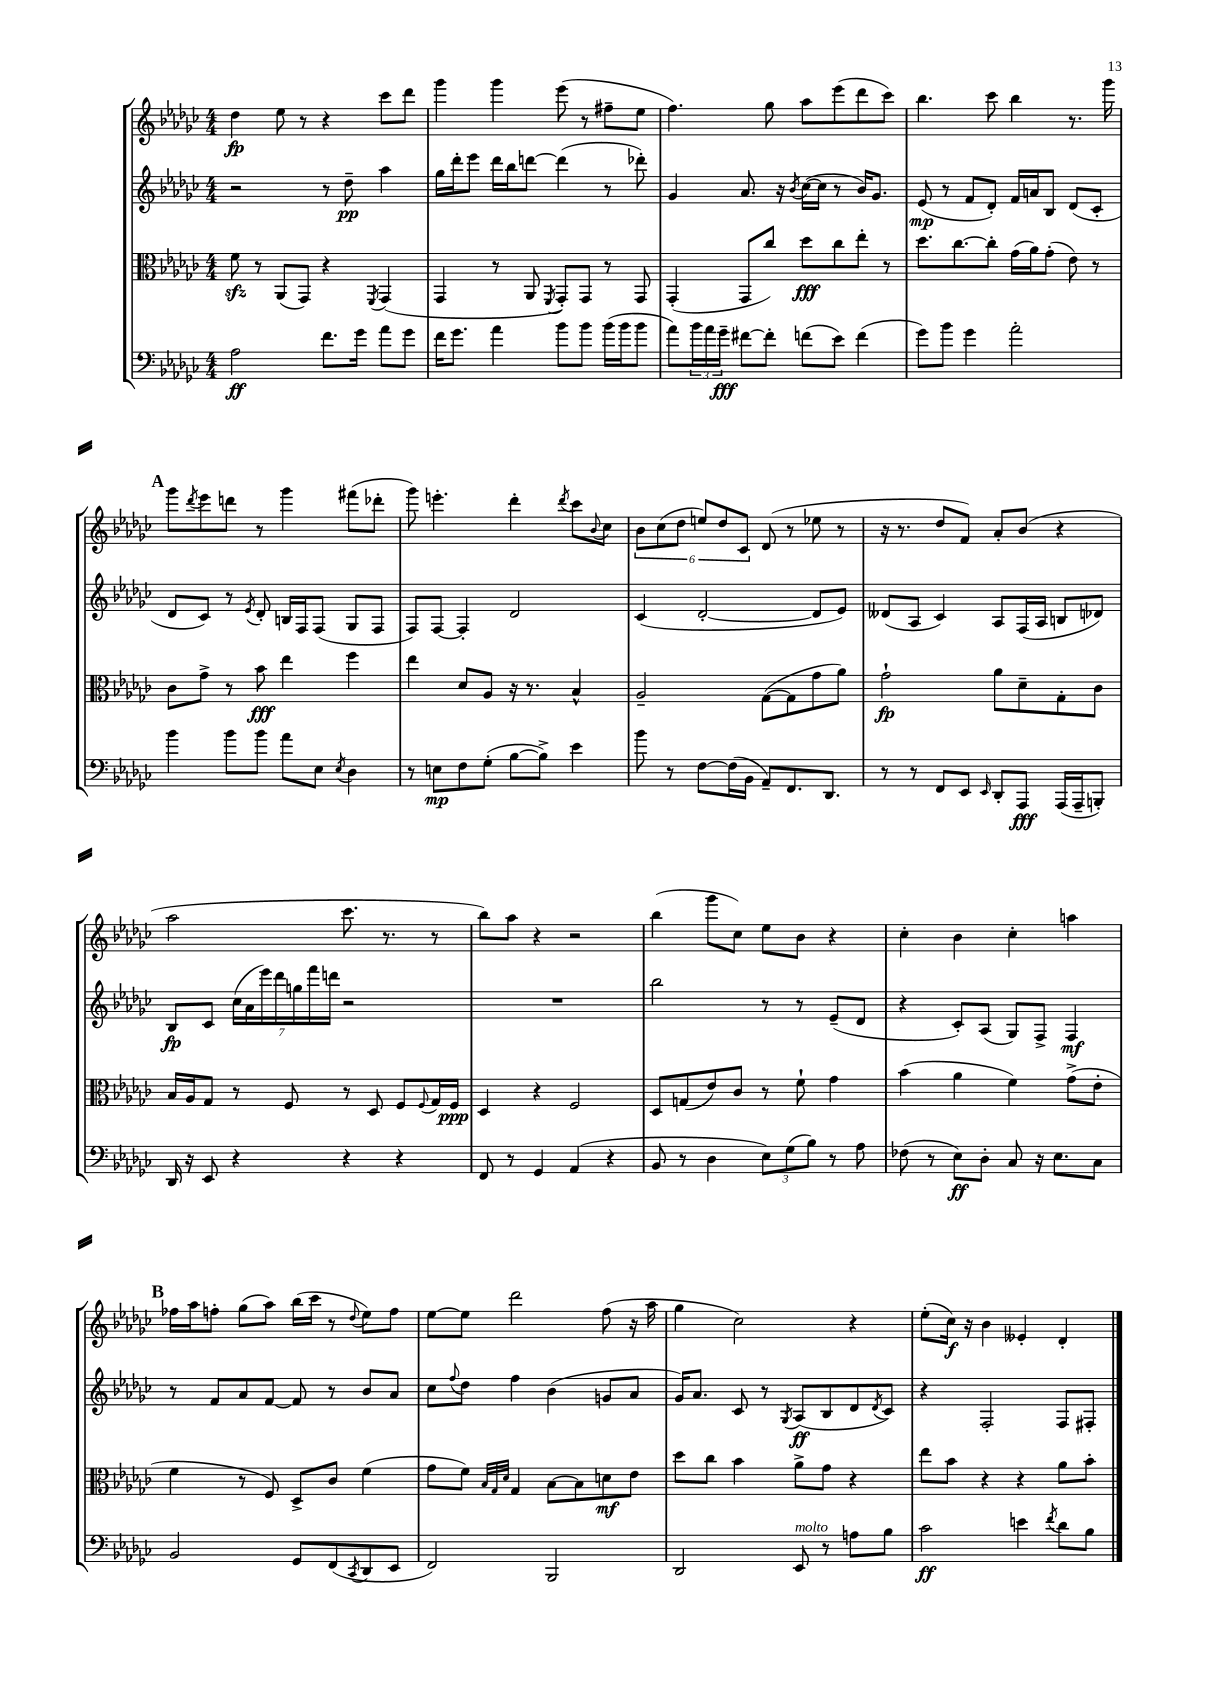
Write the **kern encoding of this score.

**kern	**dynam	**kern	**dynam	**kern	**dynam	**kern	**dynam
*part4	*part4	*part3	*part3	*part2	*part2	*part1	*part1
*staff4	*staff4	*staff3	*staff3	*staff2	*staff2	*staff1	*staff1
*clefF4	*	*clefC3	*	*clefG2	*	*clefG2	*
*k[b-e-a-d-g-c-]	*	*k[b-e-a-d-g-c-]	*	*k[b-e-a-d-g-c-]	*	*k[b-e-a-d-g-c-]	*
*M4/4	*	*M4/4	*	*M4/4	*	*M4/4	*
=1	=1	=1	=1	=1	=1	=1	=1
2A-\	ff	8fzz\	.	2r	.	4dd-\	fp
.	.	8r	.	.	.	.	.
.	.	(8AA-/L	.	.	.	8ee-\	.
.	.	8GG-/J)	.	.	.	8r	.
8.f\L	.	4r	.	8r	.	4r	.
.	.	.	.	8dd-~\	pp	.	.
16g-\Jk	.	.	.	.	.	.	.
.	.	8qFF/	.	.	.	.	.
8a-\L	.	(4GG-/	.	4aa-\	.	8ccc-\L	.
8g-\J	.	.	.	.	.	8ddd-\J	.
=2	=2	=2	=2	=2	=2	=2	=2
16f\KL	.	4GG-/	.	16gg-\LL	.	4ggg-\	.
8.g-\J	.	.	.	16ddd-'\J	.	.	.
.	.	.	.	8eee-\J	.	.	.
4a-\	.	8r	.	16ddd-\LL	.	4ggg-\	.
.	.	.	.	16bb-\J	.	.	.
.	.	8AA-/	.	[8dddn\J	.	.	.
.	.	8qFF/	.	.	.	.	.
8b-\L	.	8GG-'/L)	.	(4ddd\]	.	(8eee-\	.
8b-\J	.	8GG-/J	.	.	.	8r	.
(16b-\LL	.	8r	.	8r	.	8ff#X~\L	.
16b-\J	.	.	.	.	.	.	.
8b-\J	.	8GG-/	.	8ddd-X'\)	.	8ee-\J	.
=3	=3	=3	=3	=3	=3	=3	=3
8a-\L)	.	(4GG-'/	.	4g-/	.	4.ff\)	.
24b-\L	.	.	.	.	.	.	.
24a-\	.	.	.	.	.	.	.
24g-~\JJ	fff	.	.	.	.	.	.
[8f#X\L	.	8GG-/L	.	8.a-/	.	.	.
8f#'\J]	.	8cc-/J)	.	.	.	8gg-\	.
.	.	.	.	16r	.	.	.
.	.	.	.	8qb-/	.	.	.
(8fn\L	.	8dd-\L	fff	([16cc-\LL	.	8aa-\L	.
.	.	.	.	16cc-\JJ]	.	.	.
8e-\J)	.	8cc-\	.	8r	.	(8eee-\	.
(4f\	.	8ee-'\J	.	16b-/KL)	.	8ddd-\	.
.	.	.	.	8.g-/J	.	.	.
.	.	8r	.	.	.	8ccc-\J)	.
=4	=4	=4	=4	=4	=4	=4	=4
8g-\L)	.	8.dd-\L	.	(8e-/	mp	4.bb-\	.
8b-\J	.	.	.	8r	.	.	.
.	.	[8.cc-\	.	.	.	.	.
4g-\	.	.	.	8f/L	.	.	.
.	.	8cc-'\J]	.	8d-'/J)	.	8ccc-\	.
2a-'\	.	(16g-\LL	.	16f/LL	.	4bb-\	.
.	.	16a-\J)	.	16an/J	.	.	.
.	.	(8g-'\J	.	8B-/J	.	.	.
.	.	8e-\)	.	(8d-/L	.	8.r	.
.	.	8r	.	8c-'/J	.	.	.
.	.	.	.	.	.	16ggg-\	.
!!LO:LB:g=z
!!LO:REH:place=s1:t=A
=5	=5	=5	=5	=5	=5	=5	=5
4b-\	.	8c-\L	.	8d-/L	.	8ggg-\L	.
.	.	.	.	.	.	8qddd-/	.
.	.	8g-^\J	.	8c-/J)	.	8eee-\	.
8b-\L	.	8r	.	8r	.	8dddn\J	.
.	.	.	.	8qe-/	.	.	.
8b-\J	.	8b-\	fff	8d-'/	.	8r	.
8a-\L	.	4ee-\	.	16Bn/LL	.	4ggg-\	.
.	.	.	.	16F/J	.	.	.
8E-\J	.	.	.	(8F/J	.	.	.
8qE-/	.	.	.	.	.	.	.
4D-\	.	4ff\	.	8G-/L	.	(8fff#X\L	.
.	.	.	.	8F/J	.	8ddd-X'\J	.
=6	=6	=6	=6	=6	=6	=6	=6
8r	.	4ee-\	.	8F/L)	.	8ggg-\)	.
8En\L	mp	.	.	[8F/J	.	4.eeen'\	.
8F\	.	8d-/L	.	4F'/]	.	.	.
(8G-'\J	.	8A-/J	.	.	.	.	.
[8B-\L	.	16r	.	2d-/	.	4ddd-'\	.
.	.	8.r	.	.	.	.	.
8B-^\J])	.	.	.	.	.	.	.
.	.	.	.	.	.	8qddd-/	.
4e-\	.	4B-^^/	.	.	.	8ccc-\L	.
.	.	.	.	.	.	8qqb-/	.
.	.	.	.	.	.	8cc-\J	.
=7	=7	=7	=7	=7	=7	=7	=7
8b-\	.	2A-~/	.	(4c-/	.	12b-\L	.
.	.	.	.	.	.	(12cc-\	.
8r	.	.	.	.	.	.	.
.	.	.	.	.	.	12dd-\J	.
[8F\L	.	.	.	[2d-'/	.	12een/L)	.
.	.	.	.	.	.	12dd-/	.
(16F\L]	.	.	.	.	.	.	.
.	.	.	.	.	.	12c-/J	.
16BB-\JJ	.	.	.	.	.	.	.
8AA-~/L)	.	([8G-\L	.	.	.	(8d-/	.
8.FF/	.	8G-\]	.	.	.	8r	.
.	.	8g-\	.	8d-/L]	.	8ee-X\	.
8.DD-/J	.	.	.	.	.	.	.
.	.	8a-\J)	.	8e-/J)	.	8r	.
=8	=8	=8	=8	=8	=8	=8	=8
8r	.	2g-`\	fp	(8d--X/L	.	16r	.
.	.	.	.	.	.	8.r	.
8r	.	.	.	8A-/J	.	.	.
8FF/L	.	.	.	4c-/)	.	8dd-/L	.
8EE-/J	.	.	.	.	.	8f/J)	.
16qqEE-/	.	.	.	.	.	.	.
8DD-'/L	.	8a-\L	.	8A-/L	.	8a-'/L	.
8AAA-/J	fff	8d-~\	.	(16F/L	.	(8b-/J	.
.	.	.	.	16A-/JJ	.	.	.
(16AAA-/LL	.	8G-'\	.	8Bn/L	.	4r	.
16AAA-~/J	.	.	.	.	.	.	.
8BBBn'/J)	.	8c-\J	.	8d-X/J)	.	.	.
!!LO:LB:g=z
=9	=9	=9	=9	=9	=9	=9	=9
16DD-/	.	16B-/LL	.	8B-/L	fp	2aa-\	.
16r	.	16A-/J	.	.	.	.	.
8EE-/	.	8G-/J	.	8c-/J	.	.	.
4r	.	8r	.	(28cc-\LL	.	.	.
.	.	.	.	28a-\	.	.	.
.	.	.	.	28eee-\)	.	.	.
.	.	.	.	28ddd-\	.	.	.
.	.	8F/	.	.	.	.	.
.	.	.	.	28ggn\	.	.	.
.	.	.	.	28fff\	.	.	.
.	.	.	.	28dddn\JJ	.	.	.
4r	.	8r	.	2r	.	8.ccc-\	.
.	.	8D-/	.	.	.	.	.
.	.	.	.	.	.	8.r	.
4r	.	8F/L	.	.	.	.	.
.	.	8qqF/	.	.	.	.	.
.	.	16G-/L	.	.	.	8r	.
.	.	16F/JJ	ppp	.	.	.	.
=10	=10	=10	=10	=10	=10	=10	=10
8FF/	.	4D-/	.	1r	.	8bb-\L)	.
8r	.	.	.	.	.	8aa-\J	.
4GG-/	.	4r	.	.	.	4r	.
(4AA-/	.	2F/	.	.	.	2r	.
4r	.	.	.	.	.	.	.
=11	=11	=11	=11	=11	=11	=11	=11
8BB-/	.	8D-/L	.	2bb-\	.	(4bb-\	.
8r	.	(8Gn/	.	.	.	.	.
4D-\	.	8e-/)	.	.	.	8ggg-\L	.
.	.	8c-/J	.	.	.	8cc-\J)	.
12E-\L)	.	8r	.	8r	.	8ee-\L	.
(12G-\	.	.	.	.	.	.	.
.	.	8f`\	.	8r	.	8b-\J	.
12B-\J)	.	.	.	.	.	.	.
8r	.	4g-\	.	(8e-~/L	.	4r	.
8A-\	.	.	.	8d-/J	.	.	.
=12	=12	=12	=12	=12	=12	=12	=12
(8F-X\	.	(4b-\	.	4r	.	4cc-'\	.
8r	.	.	.	.	.	.	.
8E-\L)	ff	4a-\	.	8c-'/L)	.	4b-\	.
8D-'\J	.	.	.	(8A-/J	.	.	.
8C-/	.	4f\)	.	8G-/L)	.	4cc-'\	.
16r	.	.	.	8F^/J	.	.	.
8.E-\L	.	.	.	.	.	.	.
.	.	(8g-^\L	.	4F/	mf	4aan\	.
8C-\J	.	8e-'\J	.	.	.	.	.
!!LO:LB:g=z
!!LO:REH:place=s1:t=B
=13	=13	=13	=13	=13	=13	=13	=13
2BB-/	.	4f\	.	8r	.	16ff-X\LL	.
.	.	.	.	.	.	16aa-\J	.
.	.	.	.	8f/L	.	8ffn'\J	.
.	.	8r	.	8a-/	.	(8gg-\L	.
.	.	8F/)	.	[8f/J	.	8aa-\J)	.
8GG-/L	.	8D-^/L	.	8f/]	.	(16bb-\LL	.
.	.	.	.	.	.	16ccc-\JJ	.
(8FF/	.	8c-/J	.	8r	.	8r	.
8qCC-/	.	.	.	.	.	8qqdd-/	.
8DD-/	.	(4f\	.	8b-/L	.	8ee-\L)	.
8EE-/J	.	.	.	8a-/J	.	8ff\J	.
=14	=14	=14	=14	=14	=14	=14	=14
2FF/)	.	8g-\L	.	8cc-\L	.	[8ee-\L	.
.	.	.	.	8qqff/	.	.	.
.	.	8f\J)	.	8dd-\J	.	8ee-\J]	.
.	.	32qqB-/LLL	.	.	.	.	.
.	.	32qqG-/	.	.	.	.	.
.	.	32qqd-/JJJ	.	.	.	.	.
.	.	4G-/	.	4ff\	.	2ddd-\	.
2BBB-/	.	[8B-\L	.	(4b-\	.	.	.
.	.	8B-\]	.	.	.	.	.
.	.	8dn\	mf	8gn/L	.	(8ff\	.
.	.	8e-\J	.	8a-/J	.	16r	.
.	.	.	.	.	.	16aa-\	.
=15	=15	=15	=15	=15	=15	=15	=15
2DD-/	.	8dd-\L	.	16g-/KL)	.	4gg-\	.
.	.	.	.	8.a-/J	.	.	.
.	.	8cc-\J	.	.	.	.	.
.	.	4b-\	.	8c-/	.	2cc-\)	.
.	.	.	.	8r	.	.	.
.	.	.	.	8qG-/	.	.	.
!LO:TX:a:i:t=molto	!	!	!	!	!	!	!
8EE-/	.	8a-^\L	.	(8A-/L	ff	.	.
8r	.	8g-\J	.	8B-/	.	.	.
8An\L	.	4r	.	8d-/	.	4r	.
.	.	.	.	8qd-/	.	.	.
8B-\J	.	.	.	8c-/J)	.	.	.
=16	=16	=16	=16	=16	=16	=16	=16
2c-\	ff	8ee-\L	.	4r	.	(8ee-'\L	.
.	.	8b-\J	.	.	.	16cc-\Jk)	f
.	.	.	.	.	.	16r	.
.	.	4r	.	2F'/	.	4b-\	.
4en\	.	4r	.	.	.	4e--X'/	.
8qf/	.	.	.	.	.	.	.
8d-\L	.	8a-\L	.	8F/L	.	4d-'/	.
8B-\J	.	8b-'\J	.	8F#X'/J	.	.	.
==	==	==	==	==	==	==	==
*-	*-	*-	*-	*-	*-	*-	*-
